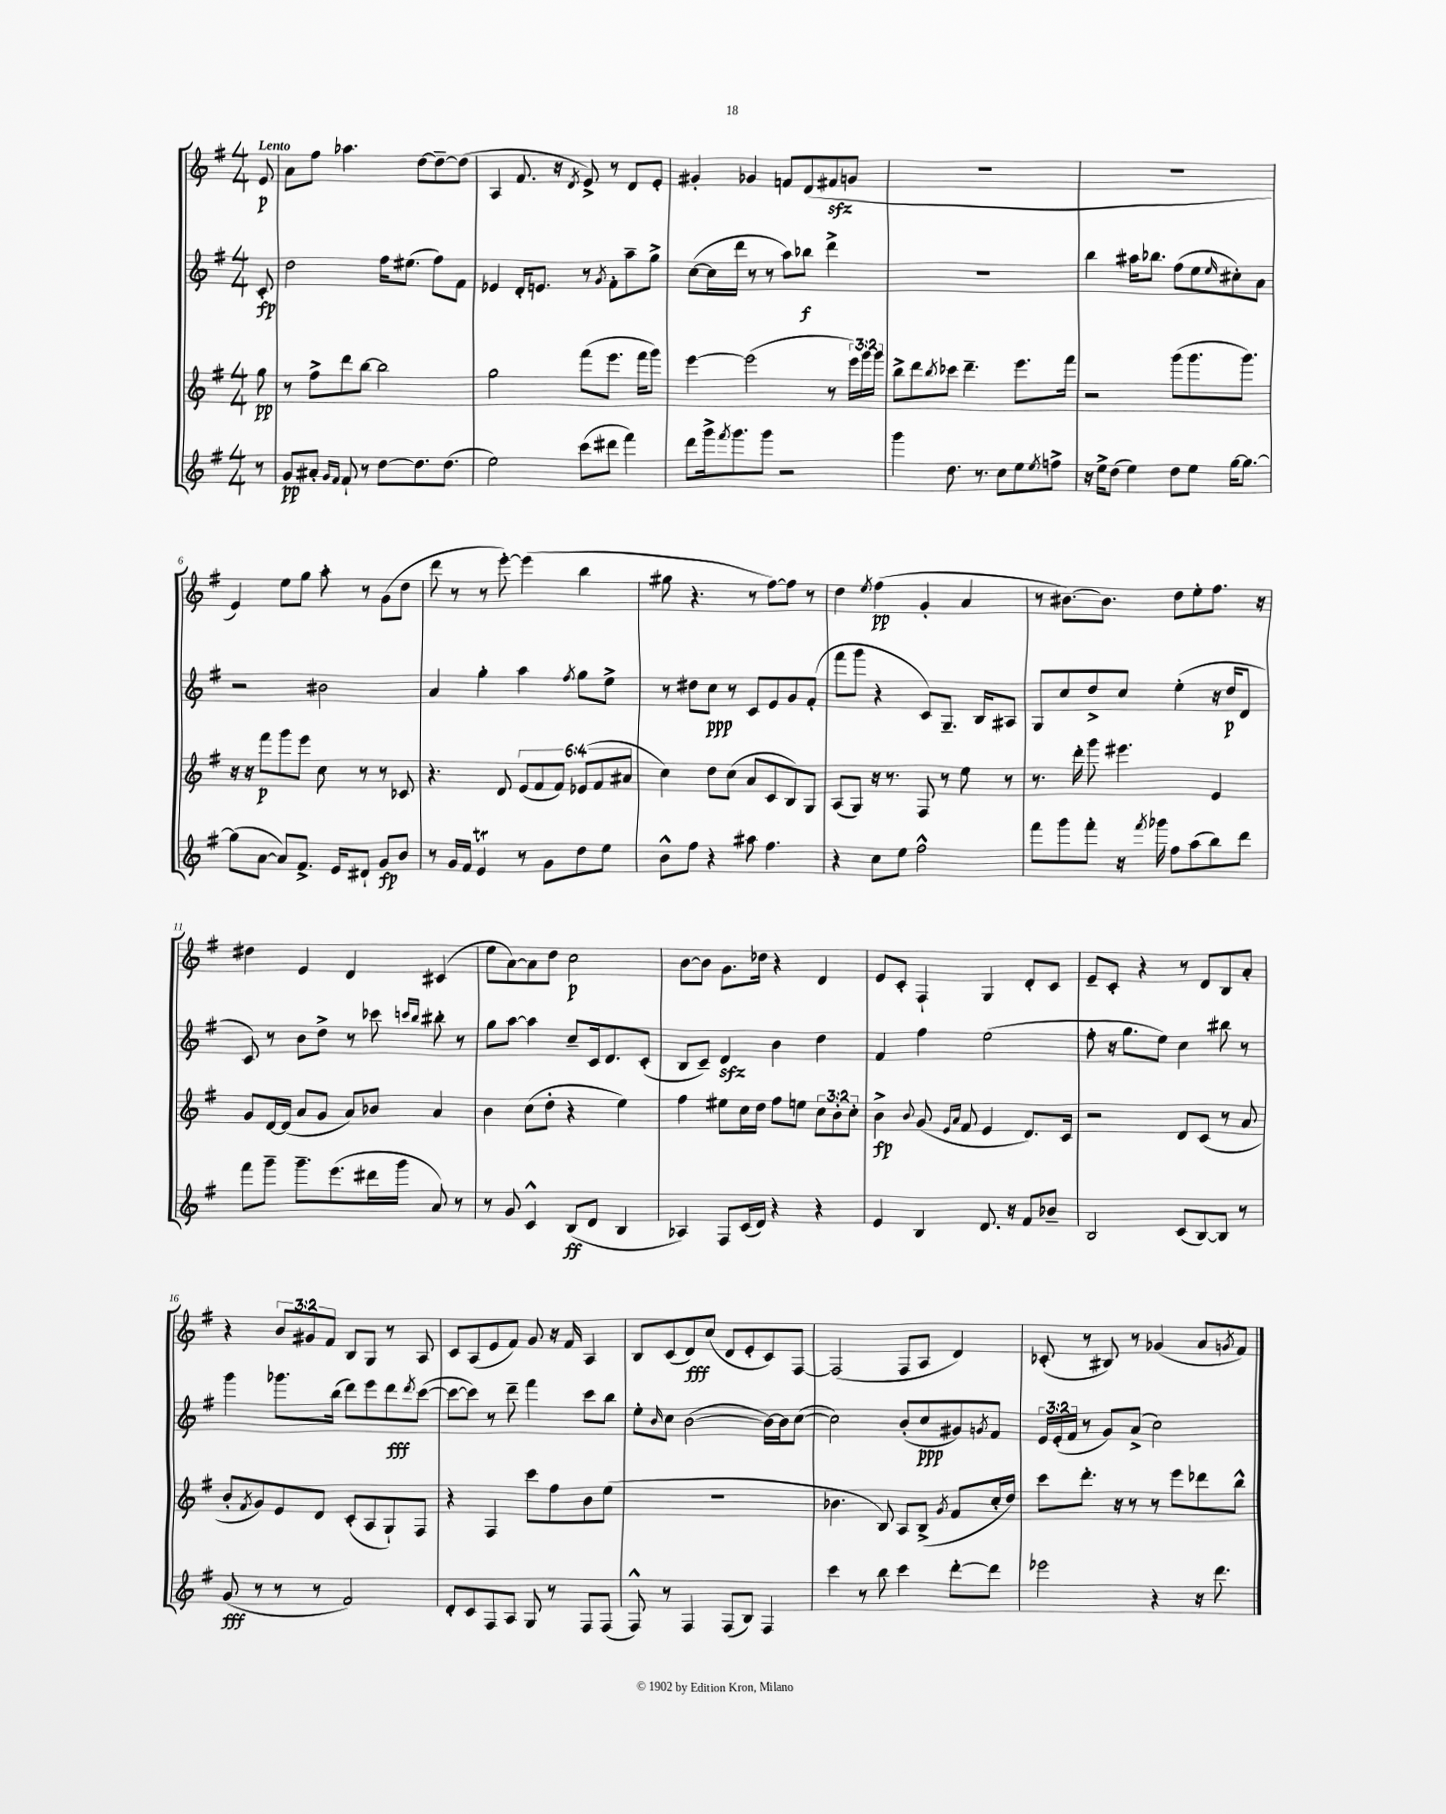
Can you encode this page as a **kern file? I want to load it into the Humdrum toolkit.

**kern	**kern	**kern	**kern
*staff4	*staff3	*staff2	*staff1
*clefG2	*clefG2	*clefG2	*clefG2
*k[f#]	*k[f#]	*k[f#]	*k[f#]
*M4/4	*M4/4	*M4/4	*M4/4
8r	8gg	8c'	8e
=	=	=	=
8g	8r	2dd	8a
8a#'	8ff#^	.	8ff#
16qqg	.	.	.
16qqf#	.	.	.
8f#`	8ddd	.	4.aa-
8r	[8bb	.	.
[8dd	2bb]	16ff#	.
.	.	(8.ee#	.
8.dd]	.	.	[8dd
.	.	8ff#)	8dd~_
(8.dd	.	.	.
.	.	8f#	(8dd]
=	=	=	=
2ee)	2gg	4e-	4A
.	.	16d'	8.f#
.	.	8.e	.
.	.	.	16r
.	.	.	8qd
(8ccc	(8fff#	8r	8e^)
.	.	8qg	.
8ddd#	8.eee	8f#'	8r
4fff#)	.	8aa~	8d
.	16fff#	.	.
.	8ggg)	8gg^	8e'
=	=	=	=
8ddd	[4eee	([8cc	4g#'
16ggg^	.	16cc]	.
8qfff#	.	.	.
8.ggg	.	16ddd	.
.	(2eee]	8r	4g-
8ggg	.	8r	.
2r	.	8aa)	8f
.	.	8bb-	(8d
.	8r	4ddd^	8f#
.	24eee)	.	8g
.	24ggg	.	.
.	24ggg	.	.
=	=	=	=
4ggg	8bb^	1r	1r
.	8ddd	.	.
.	8qbb	.	.
8.dd	8ccc-	.	.
.	4.ddd~	.	.
8.r	.	.	.
8cc	.	.	.
8ee	8.eee	.	.
8qee	.	.	.
8ff^	.	.	.
.	16fff#	.	.
=	=	=	=
16r	2r	4bb	1r
16ee^	.	.	.
(8dd	.	.	.
4ee)	.	16aa#	.
.	.	8.bb-	.
8dd	(8ggg	(8ff#	.
8ee	8.ggg	8ee	.
.	.	16qqee	.
[16gg	.	8cc#')	.
8.gg_	8.ggg)	.	.
.	.	8a	.
=	=	=	=
(8gg]	16r	2r	4e)
.	16r	.	.
[8a	8fff#	.	.
8a])	8ggg	.	8ee
8.f#^	8eee	.	8gg
.	8cc	2b#	8aa'
16e	.	.	.
8d#`	8r	.	8r
8g	8r	.	(8g
8b	8c-	.	8dd
=	=	=	=
8r	4.r	4a	8ddd
16g	.	.	8r
16f#	.	.	.
4e	.	4gg'	8r
.	8d	.	[8eee')
8r	(12e	4aa	(4eee]
.	12f#	.	.
8g	.	.	.
.	12f#)	.	.
.	.	8qff#	.
8dd	(12e-	8gg	4bb
.	12f#	.	.
8ee	.	8ee^	.
.	12a#	.	.
=	=	=	=
8b^^	4cc)	8r	8gg#
8ff#	.	8dd#	4.r
4r	8dd	8cc	.
.	(8cc	8r	.
8aa#	8a	8c	8r
4.ff#	8c	8e	[8ff#)
.	8B)	8g	8ff#]
.	8G	(8f#'	8r
=	=	=	=
4r	(8A	8fff#	4dd
.	8G)	8ggg	.
.	.	.	8qee
8cc	16r	4r	(4ff#
.	8.r	.	.
8ee	.	.	.
2ff#^^	8F#	8c)	4g'
.	8r	8.G~	.
.	8ee	.	4a
.	.	16B	.
.	8r	8A#	.
=	=	=	=
8fff#	8.r	8G	8r
8ggg	.	8cc	[8.b#)
.	16ddd'	.	.
8fff#'	8ggg	8dd^	.
.	.	.	8.b#]
16r	4.eee#	8cc	.
8qfff#	.	.	.
16ggg-	.	.	.
8ff#	.	(4ee'	8dd
(8aa	.	.	8ee'
8bb)	4e	16r	8.ff#
.	.	16dd	.
8ddd	.	8d	.
.	.	.	16r
=	=	=	=
8fff#	8g	8c)	4dd#
8ggg~	[16d	8r	.
.	(16d]	.	.
8.ggg~	8a	8b	4e
.	8g	8dd^	.
(8.eee	.	.	.
.	8a)	8r	4d
16ddd#	8b-	8ccc-	.
16ggg	.	.	.
.	.	16qqccc	.
.	.	16qqbb	.
8a)	4a	8bb#'	(4c#
8r	.	8r	.
=	=	=	=
8r	4b	8gg	8ee
8g	.	[8aa	[8a)
4c^^	(8cc	4aa]	8a]
.	8dd'	.	8dd
(8B	4r	8cc~	2cc
8d	.	16c	.
.	.	8.d	.
4B	4ee)	.	.
.	.	(8c'	.
=	=	=	=
4A-)	4ff#	8B	[8b
.	.	8c~)	8b]
8F#	8ee#	4d	8.g
(16c	16cc	.	.
16d)	16dd	.	16dd-
4r	8ff#	4b	4r
.	8ee	.	.
4r	12cc	4dd	4d
.	12b'	.	.
.	12cc'	.	.
=	=	=	=
4e	4b^	4f#	8e
.	.	.	8c'
.	8qqb	.	.
4B	(8g	4ff#	4F#`
.	16qqe	.	.
.	16qqa	.	.
.	8f#	.	.
8.d	4e	(2ee	4G
16r	.	.	.
8f#	8.d)	.	8d'
8b-~	.	.	8c
.	16c	.	.
=	=	=	=
2B	2r	8ff#'	8e~
.	.	16r	8c'
.	.	8.gg	.
.	.	.	4r
.	.	8ee)	.
(8c	8d	4cc	8r
[8B)	(8c	.	8d
8B]	8r	8bb#	8B
8r	8a	8r	8a'
=	=	=	=
(8g	8b'	4ggg	4r
.	8qf#	.	.
8r	8g)	.	.
8r	8e	8.ggg-	12b
.	.	.	12g#
8r	8d	.	.
.	.	.	12f#
.	.	(16bb	.
2f#)	(8c'	8ddd)	8B
.	8A	8eee	8G
.	8G`)	8ddd	8r
.	.	8qddd	.
.	8F#	([8ccc	8A
=	=	=	=
8d'	4r	8ccc_	8c
8c	.	8ccc])	(8A
8F#	4F#	8r	8e
8A	.	8ddd~	8f#)
8G	8ccc	4fff#	8g
8r	8ff#	.	16r
.	.	.	16f#
8F#	8b	8ccc	4A
(8F#	(8ee	8bb	.
=	=	=	=
8F#^^)	1r	8ee'	8B
.	.	16qqb	.
8r	.	8cc	(8c
4F#	.	([2b	8d)
.	.	.	(8cc
(8F#	.	.	8d
8B)	.	.	8e'
4F#	.	16b_)	8c)
.	.	16b]	.
.	.	([8cc	[8F#
=	=	=	=
4ccc	4.b-	2cc])	(2F#]
8r	.	.	.
8bb	8B)	.	.
4ccc	8A	(8b'	8F#
.	(8B^	8cc	8A
.	8qg	.	.
[8ddd'	8f#	8g#)	4d)
.	.	8qg	.
8ddd]	16cc'	8f#	.
.	16dd)	.	.
=	=	=	=
2eee-	8ccc	24e	(8c-'
.	.	(24e'	.
.	.	24f#	.
.	8.ddd'	8r	8r
.	.	8g)	8B#)
.	16r	.	.
.	8r	(8a^	8r
4r	8r	2cc)	(4g-
.	8eee	.	.
16r	8ddd-	.	8a
8.ddd	.	.	.
.	.	.	8qg
.	8bb^^	.	8f#)
==	==	==	==
*-	*-	*-	*-
